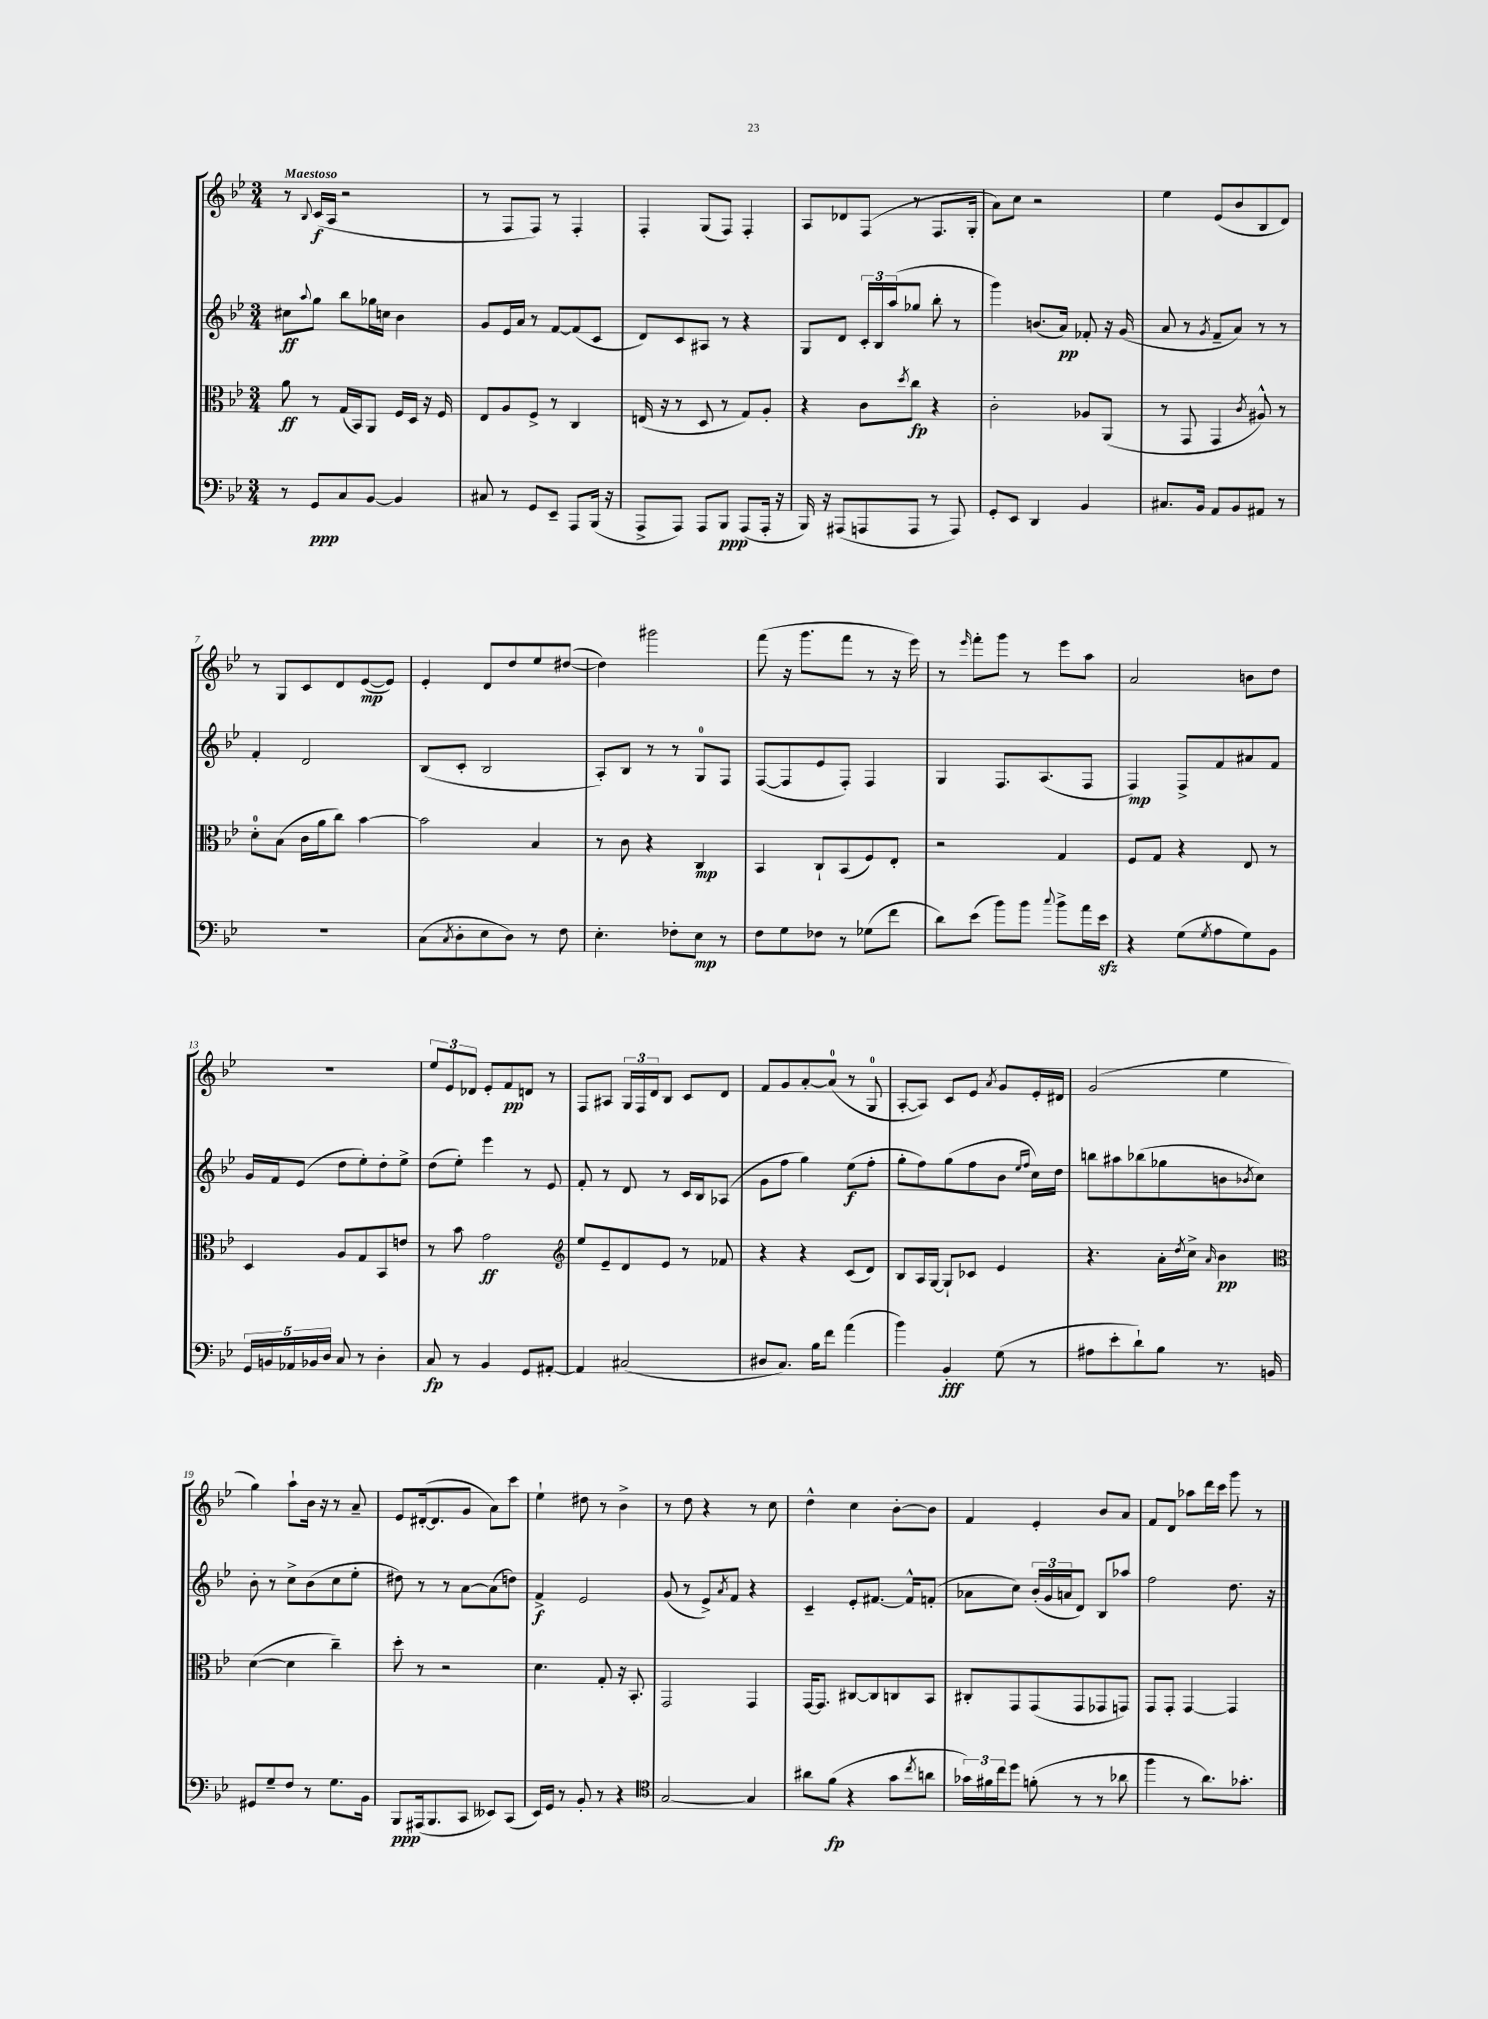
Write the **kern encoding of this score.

**kern	**dynam	**kern	**dynam	**kern	**dynam	**kern	**dynam
*part4	*part4	*part3	*part3	*part2	*part2	*part1	*part1
*staff4	*staff4	*staff3	*staff3	*staff2	*staff2	*staff1	*staff1
*clefF4	*	*clefC3	*	*clefG2	*	*clefG2	*
*k[b-e-]	*	*k[b-e-]	*	*k[b-e-]	*	*k[b-e-]	*
*M3/4	*	*M3/4	*	*M3/4	*	*M3/4	*
=1	=1	=1	=1	=1	=1	=1	=1
!	!	!	!	!	!	!LO:TX:a:B:t=Maestoso	!
8r	.	8a\	ff	8cc#X\L	ff	8r	.
.	.	.	.	8qqaa/	.	8qqB-/	.
8GG/L	ppp	8r	.	8gg\J	.	(16c/LL	f
.	.	.	.	.	.	16A/JJ	.
8C/	.	(16G/LL	.	8bb-\L	.	2r	.
.	.	16BB-/J)	.	.	.	.	.
[8BB-/J	.	8AA/J	.	16gg-X\L	.	.	.
.	.	.	.	16ccn\JJ	.	.	.
4BB-/]	.	16F/LL	.	4b-\	.	.	.
.	.	16D/JJ	.	.	.	.	.
.	.	16r	.	.	.	.	.
.	.	16F/	.	.	.	.	.
=2	=2	=2	=2	=2	=2	=2	=2
8C#X/	.	8E-/L	.	8g/L	.	8r	.
8r	.	8A/	.	16e-/L	.	8F/L	.
.	.	.	.	16a/JJ	.	.	.
8GG/L	.	8F^/J	.	8r	.	8F/J)	.
8EE-~/J	.	8r	.	[8f/L	.	8r	.
8AAA/L	.	4C/	.	(8f/]	.	4F'/	.
(16BBB-/Jk	.	.	.	8c/J	.	.	.
16r	.	.	.	.	.	.	.
=3	=3	=3	=3	=3	=3	=3	=3
8AAA^/L	.	(16En/	.	8d/L)	.	4F'/	.
.	.	16r	.	.	.	.	.
8AAA/J)	.	8r	.	8c/	.	.	.
8AAA/L	.	8D/	.	8A#X/J	.	(8G/L	.
8BBB-/J	ppp	8r	.	8r	.	8F/J)	.
(8AAA/L	.	8G/L)	.	4r	.	4F'/	.
16AAA'/Jk	.	8A'/J	.	.	.	.	.
16r	.	.	.	.	.	.	.
=4	=4	=4	=4	=4	=4	=4	=4
16BBB-/)	.	4r	.	8G/L	.	8A/L	.
16r	.	.	.	.	.	.	.
(8AAA#X/L	.	.	.	8d/J	.	8d-X/	.
8AAAn/	.	8c\L	.	24c'/LL	.	(8F/J	.
.	.	.	.	24B-/	.	.	.
.	.	.	.	(24aa/J	.	.	.
.	.	8qdd/	.	.	.	.	.
8AAA/J	.	8cc\J	fp	8gg-X/J	.	8r	.
8r	.	4r	.	8bb-'\	.	8.F/L	.
8AAA/)	.	.	.	8r	.	.	.
.	.	.	.	.	.	16G'/Jk	.
=5	=5	=5	=5	=5	=5	=5	=5
8GG'/L	.	2c'\	.	4ggg\)	.	8a\L)	.
8EE-/J	.	.	.	.	.	8cc\J	.
4DD/	.	.	.	(8.bn/L	.	2r	.
.	.	.	.	16a/Jk)	pp	.	.
4BB-/	.	8A-X/L	.	8f-X'/	.	.	.
.	.	(8AA/J	.	16r	.	.	.
.	.	.	.	(16g/	.	.	.
=6	=6	=6	=6	=6	=6	=6	=6
8.C#X/L	.	8r	.	8a/	.	4ee-\	.
.	.	8GG/	.	8r	.	.	.
16BB-/Jk	.	.	.	.	.	.	.
.	.	.	.	8qg/	.	.	.
8AA/L	.	4GG/	.	8f~/L	.	(8e-/L	.
8BB-/	.	.	.	8a/J)	.	8b-/	.
.	.	8qc/	.	.	.	.	.
8AA#X/J	.	8A#X^^/)	.	8r	.	8B-/	.
8r	.	8r	.	8r	.	8d/J)	.
!!LO:LB:g=z
=7	=7	=7	=7	=7	=7	=7	=7
2.r	.	8d'\L	.	4f'/	.	8r	.
.	.	(8B-\J	.	.	.	8G/L	.
.	.	16c\LL	.	2d/	.	8c/	.
.	.	16a\J	.	.	.	.	.
.	.	8cc\J)	.	.	.	8d/	.
.	.	[4b-\	.	.	.	([8e-/	mp
.	.	.	.	.	.	8e-/J])	.
=8	=8	=8	=8	=8	=8	=8	=8
(8C\L	.	2b-\]	.	(8B-/L	.	4e-'/	.
8qC/	.	.	.	.	.	.	.
8D'\	.	.	.	8c'/J	.	.	.
8E-\	.	.	.	2B-/	.	8d/L	.
8D\J)	.	.	.	.	.	8dd/	.
8r	.	4B-/	.	.	.	8ee-/	.
8F\	.	.	.	.	.	([8dd#X/J	.
=9	=9	=9	=9	=9	=9	=9	=9
4.E-'\	.	8r	.	8A'/L)	.	4dd#\])	.
.	.	8c\	.	8B-/J	.	.	.
.	.	4r	.	8r	.	2ggg#X\	.
8F-X'\L	.	.	.	8r	.	.	.
8E-\J	mp	4C/	mp	8G/L	.	.	.
8r	.	.	.	8F/J	.	.	.
=10	=10	=10	=10	=10	=10	=10	=10
8F\L	.	4BB-/	.	([8F/L	.	(8fff\	.
8G\	.	.	.	8F/]	.	16r	.
.	.	.	.	.	.	8.ggg\L	.
8F-X\J	.	8C`/L	.	8e-/	.	.	.
8r	.	(8BB-/	.	8F'/J)	.	8fff\J	.
(8G-X\L	.	8F/)	.	4F/	.	8r	.
8f\J	.	8E-'/J	.	.	.	16r	.
.	.	.	.	.	.	16eee-\)	.
=11	=11	=11	=11	=11	=11	=11	=11
8d\L)	.	2r	.	4G/	.	8r	.
.	.	.	.	.	.	16qqeee-/	.
(8e-\J	.	.	.	.	.	8fff'\L	.
8b-\L)	.	.	.	8.F/L	.	8ggg\J	.
8b-\J	.	.	.	.	.	8r	.
.	.	.	.	(8.A/	.	.	.
8qqcc/	.	.	.	.	.	.	.
8b-^\L	.	4G/	.	.	.	8eee-\L	.
16a\L	.	.	.	8F/J	.	8aa\J	.
16e-zz\JJ	.	.	.	.	.	.	.
=12	=12	=12	=12	=12	=12	=12	=12
4r	.	8F/L	.	4F/)	mp	2a/	.
.	.	8G/J	.	.	.	.	.
(8G\L	.	4r	.	8F^/L	.	.	.
8qG/	.	.	.	.	.	.	.
8A\	.	.	.	8f/	.	.	.
8G\)	.	8E-/	.	8a#X/	.	8bn\L	.
8BB-\J	.	8r	.	8f/J	.	8dd\J	.
!!LO:LB:g=z
=13	=13	=13	=13	=13	=13	=13	=13
20GG/LL	.	4D/	.	16g/LL	.	2.r	.
20BBn/	.	.	.	.	.	.	.
.	.	.	.	16f/J	.	.	.
20AA-X/	.	.	.	.	.	.	.
.	.	.	.	(8e-/J	.	.	.
20BB-X/	.	.	.	.	.	.	.
20D/JJ	.	.	.	.	.	.	.
8C/	.	8A/L	.	8dd\L	.	.	.
8r	.	8G/	.	8ee-'\)	.	.	.
4D'\	.	8BB-/	.	8dd'\	.	.	.
.	.	8en/J	.	8ee-^\J	.	.	.
=14	=14	=14	=14	=14	=14	=14	=14
8C/	fp	8r	.	(8dd\L	.	12ee-/L	.
.	.	.	.	.	.	12e-/	.
8r	.	8b-\	.	8ee-'\J)	.	.	.
.	.	.	.	.	.	12d-X/J	.
4BB-/	.	2g\	ff	4eee-\	.	8e-'/L	.
.	.	.	.	.	.	8f/	pp
8GG/L	.	.	.	8r	.	8dn/J	.
[8AA#X'/J	.	.	.	8e-/	.	8r	.
=15	=15	=15	=15	=15	=15	=15	=15
*	*	*clefG2	*	*	*	*	*
4AA#/]	.	8ee-/L	.	8f'/	.	8F/L	.
.	.	8e-~/	.	8r	.	8A#X/J	.
(2C#X/	.	8d/	.	8d/	.	24G/LL	.
.	.	.	.	.	.	24F/	.
.	.	.	.	.	.	24d/J	.
.	.	8e-/J	.	8r	.	8B-/J	.
.	.	8r	.	16c/LL	.	8c/L	.
.	.	.	.	16B-/J	.	.	.
.	.	8f-X/	.	(8A-X/J	.	8d/J	.
=16	=16	=16	=16	=16	=16	=16	=16
8D#X/L	.	4r	.	8g\L	.	8f/L	.
8.C/J)	.	.	.	8ff\J	.	8g/	.
.	.	4r	.	4gg\)	.	[8a'/	.
16B-\KL	.	.	.	.	.	.	.
8f\J	.	.	.	.	.	(8a/J]	.
(4a\	.	(8c/L	.	(8ee-\L	f	8r	.
.	.	8d/J)	.	8ff'\J	.	8G/	.
=17	=17	=17	=17	=17	=17	=17	=17
4b-\)	.	8B-/L	.	8gg'\L	.	[8A'/L	.
.	.	16A/L	.	8ff\)	.	8A/J])	.
.	.	[16G/JJ	.	.	.	.	.
4BB-'/	fff	8G`/L]	.	(8gg\	.	8c/L	.
.	.	8c-X/J	.	8ff\	.	8e-/J	.
.	.	.	.	.	.	8qa/	.
(8G\	.	4e-/	.	8b-\J	.	8g/L	.
.	.	.	.	16qqee-/LL	.	.	.
.	.	.	.	16qqff/JJ	.	.	.
8r	.	.	.	16cc\LL)	.	16e-'/L	.
.	.	.	.	16dd\JJ	.	16d#X/JJ	.
=18	=18	=18	=18	=18	=18	=18	=18
8A#X\L	.	4.r	.	8bbn\L	.	(2g/	.
8e-'\	.	.	.	8aa#X\	.	.	.
8d`\)	.	.	.	(8bb-X\	.	.	.
8B-\J	.	16a'\LL	.	8gg-X\	.	.	.
.	.	8qdd/	.	.	.	.	.
.	.	16cc^\JJ	.	.	.	.	.
.	.	16qqa/	.	.	.	.	.
8.r	.	4b-\	pp	8bn\	.	4ee-\	.
.	.	.	.	8qb-X/	.	.	.
.	.	.	.	8cc\J)	.	.	.
16BBn/	.	.	.	.	.	.	.
!!LO:LB:g=z
=19	=19	=19	=19	=19	=19	=19	=19
*	*	*clefC3	*	*	*	*	*
8GG#X/L	.	([4d\	.	8b-'\	.	4gg\)	.
8G~/	.	.	.	8r	.	.	.
8F/J	.	4d\]	.	8cc^\L	.	8aa`\L	.
8r	.	.	.	(8b-\	.	16b-\Jk	.
.	.	.	.	.	.	16r	.
8.G\L	.	4cc~\)	.	8cc\	.	8r	.
.	.	.	.	8ee-'\J	.	8a~/	.
16BB-\Jk	.	.	.	.	.	.	.
=20	=20	=20	=20	=20	=20	=20	=20
8BBB-/L	ppp	8dd'\	.	8dd#X\)	.	8e-/L	.
(16AAA#X/k	.	8r	.	8r	.	([16d#X'/k	.
8.BBB-/	.	.	.	.	.	8.d#/]	.
.	.	2r	.	8r	.	.	.
8CC/J	.	.	.	[8a\L	.	8g/J	.
8EE--X/L)	.	.	.	(8a\]	.	8a\L)	.
(8CC/J	.	.	.	8ddn\J)	.	8ccc\J	.
=21	=21	=21	=21	=21	=21	=21	=21
16EE-/LL)	.	4.d\	.	4f^/	f	4ee-`\	.
16GG/JJ	.	.	.	.	.	.	.
8r	.	.	.	.	.	.	.
8BB-'/	.	.	.	2e-/	.	8dd#X\	.
8r	.	8G'/	.	.	.	8r	.
4r	.	16r	.	.	.	4b-^\	.
.	.	8.BB-'/	.	.	.	.	.
=22	=22	=22	=22	=22	=22	=22	=22
*clefC4	*	*	*	*	*	*	*
[2G/	.	2GG/	.	(8g/	.	8r	.
.	.	.	.	8r	.	8dd\	.
.	.	.	.	8e-^/L)	.	4r	.
.	.	.	.	8qa/	.	.	.
.	.	.	.	8f/J	.	.	.
4G/]	.	4GG/	.	4r	.	8r	.
.	.	.	.	.	.	8cc\	.
=23	=23	=23	=23	=23	=23	=23	=23
8a#X\L	.	[16GG/KL	.	4c~/	.	4dd^^\	.
.	.	8.GG/J]	.	.	.	.	.
(8f\J	fp	.	.	.	.	.	.
4r	.	[8C#X/L	.	8e-'/L	.	4cc\	.
.	.	8C#/]	.	[8.f#X/J	.	.	.
8g\L	.	8Cn/	.	.	.	[8b-'\L	.
.	.	.	.	16f#^^/KL]	.	.	.
8qcc/	.	.	.	.	.	.	.
8an\J	.	8BB-/J	.	(8fn'/J	.	8b-\J]	.
=24	=24	=24	=24	=24	=24	=24	=24
24g-X\LL)	.	8C#X'/L	.	8a-X\L	.	4f/	.
24f#X\	.	.	.	.	.	.	.
24cc\J	.	.	.	.	.	.	.
8dd\J	.	8GG/	.	8cc\J)	.	.	.
(8fn'\	.	(8GG/	.	(24b-'/LL	.	4e-'/	.
.	.	.	.	24g/	.	.	.
.	.	.	.	24an/J	.	.	.
8r	.	8GG/	.	8d/J)	.	.	.
8r	.	8GG-X/	.	8B-/L	.	8b-/L	.
8a-X\	.	8GGn/J)	.	8aa-X/J	.	8a/J	.
=25	=25	=25	=25	=25	=25	=25	=25
4ff\	.	8GG/L	.	2ff\	.	8f/L	.
.	.	8GG'/J	.	.	.	8d/J	.
8r	.	[4GG/	.	.	.	8aa-X\L	.
8.a\L)	.	.	.	.	.	16ddd\L	.
.	.	.	.	.	.	16ccc\JJ	.
.	.	4GG/]	.	8.dd\	.	8ggg\	.
8.g-X'\J	.	.	.	.	.	.	.
.	.	.	.	.	.	8r	.
.	.	.	.	16r	.	.	.
==	==	==	==	==	==	==	==
*-	*-	*-	*-	*-	*-	*-	*-
